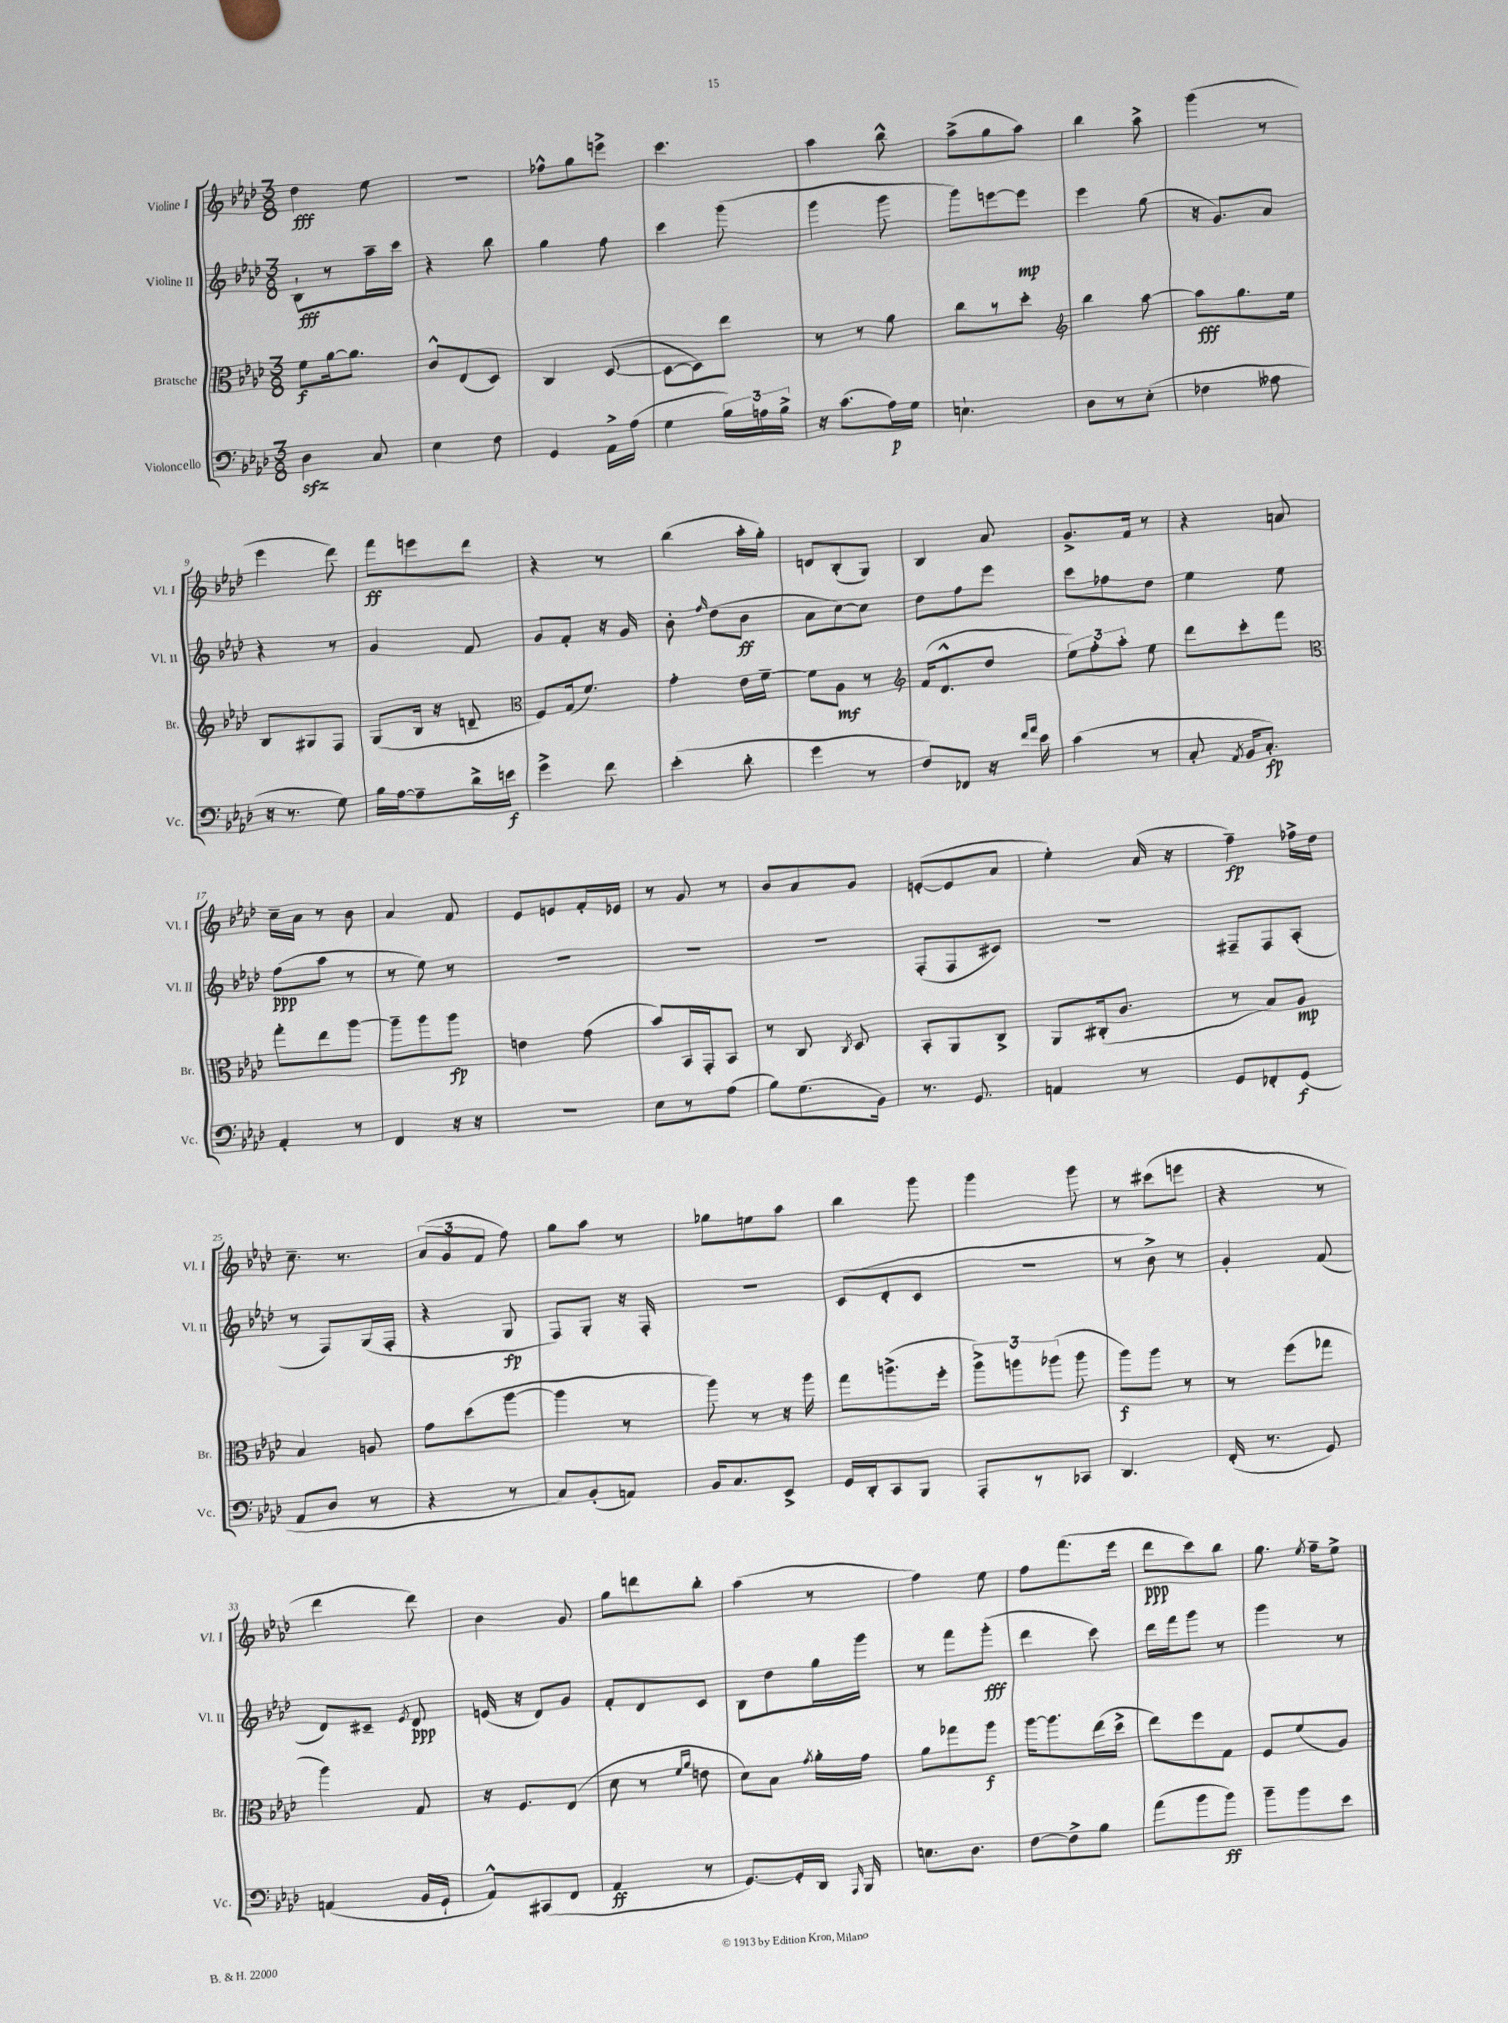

**kern	**kern	**kern	**kern
*staff4	*staff3	*staff2	*staff1
*clefF4	*clefC3	*clefG2	*clefG2
*k[b-e-a-d-]	*k[b-e-a-d-]	*k[b-e-a-d-]	*k[b-e-a-d-]
*M3/8	*M3/8	*M3/8	*M3/8
4D-	8f	8B-`	4dd-
.	[16a-	8r	.
.	8.a-]	.	.
8C	.	16aa-~	8ee-
.	.	16ccc	.
=	=	=	=
4E-	8c^^	4r	4.r
.	(8E-	.	.
8F	8D-)	8bb-	.
=	=	=	=
4GG	4C	4gg	8ff-^^
.	.	.	8gg
16AA-^	([8D-	8ff	8eee^
(16A-	.	.	.
=	=	=	=
4G	8D-_	4ccc	4.ccc
.	8D-])	.	.
24B-)	8ee-	(8ggg	.
24A	.	.	.
24B-^	.	.	.
=	=	=	=
16r	8r	4ggg	4aa-
(8.c	.	.	.
.	8r	.	.
16A-)	8a-	8ggg	8bb-^^
16G	.	.	.
=	=	=	=
4.E`	8cc	8ggg)	(8aa-^
.	8r	[8eee	8gg
.	8dd-'	8eee]	8aa-)
=	=	=	=
*	*clefG2	*	*
8D-	4bb-	4eee-	4bb-
8r	.	.	.
(8E-'	[8aa-	(8gg	8aa-^
=	=	=	=
4F-	8aa-]	16r	(4ggg
.	.	8.g)	.
.	8.gg	.	.
8A--	.	8a-	8r
.	16ee-	.	.
=	=	=	=
16r	8B-	4r	4eee-
8.r	.	.	.
.	8G#	.	.
8G)	8F	8r	8ddd-)
=	=	=	=
16B-	(8G	4g	8fff
[16A-	.	.	.
8A-~]	16B-	.	8eee
.	16r	.	.
16d-^	8d~	8f	8ddd-
16e	.	.	.
=	=	=	=
*	*clefC3	*	*
4g^	8F)	8g	4r
.	(16G	8f'	.
.	8.f)	.	.
8f	.	16r	8r
.	.	16g	.
=	=	=	=
(4e-'	4g'	8b-'	(4bb-
.	.	16qqff	.
.	.	(8dd-	.
8d-'	16e-	8b-	16aa-'
.	[16f~	.	16gg')
=	=	=	=
4g	8f]	8a-	8d
.	8A-	[8cc)	(8B-'
8r	8r	8cc]	8G)
=	=	=	=
*	*clefG2	*	*
8F)	(16f	8dd-	4B-
.	8.d-^^	.	.
8FF-	.	8ff	.
16r	8dd-	8eee-	8a-
16qqf	.	.	.
16qqa-	.	.	.
16e-	.	.	.
=	=	=	=
(4c	12ee-)	8ccc	8.g^
.	12ff'	.	.
.	.	8ff-	.
.	12aa-'	.	.
.	.	.	16f
8r	8ee-	8dd-	8r
=	=	=	=
8C'	8ddd-	4ee-	4r
8qAA-	.	.	.
16BB-	8ccc'	.	.
8.C')	.	.	.
.	8fff	8ee-	8a
=	=	=	=
*	*clefC3	*	*
4AA-'	8gg'	(8ff	16cc~
.	.	.	16a-
.	8ee-	8aa-	8r
8r	[8aa-	8r	8b-
=	=	=	=
4FF	8aa-~]	8r	4a-
.	8aa-	8ee-)	.
16r	8aa-	8r	8f
16r	.	.	.
=	=	=	=
4.r	4e	4.r	8e-
.	.	.	8e
.	(8g	.	16f'
.	.	.	16e-
=	=	=	=
8E-	8b-)	4.r	8r
8r	16BB-	.	8g
.	16GG'	.	.
(8A-	8BB-	.	8r
=	=	=	=
8B-)	8r	4.r	8b-
(8.G	8C	.	8a-
.	8qC	.	.
.	8D-	.	8g
16BB-)	.	.	.
=	=	=	=
8.r	8BB-'	(8F'	([8e'
.	8AA-	8F	8e]
8.GG	.	.	.
.	8C^	8c#)	8a-
=	=	=	=
4AA	8AA-	4.r	4ee-')
.	(16C#'	.	.
.	8.c	.	.
8r	.	.	(16a-
.	.	.	16r
=	=	=	=
8GG	8r	8F#~	4ff~)
8FF-'	8B-)	8F#	.
(8GG	8A-	(8A-'	16ff-^
.	.	.	16dd-
=	=	=	=
8AA-	4B-	8r	8.cc~
8D-	.	8F)	.
.	.	.	8.r
8r	8A	(16G	.
.	.	16F'	.
=	=	=	=
4r	8g	4r	(12a-
.	.	.	12g
.	(8dd-	.	.
.	.	.	12f
8r	[8aa-	8G	8ff)
=	=	=	=
8C)	4aa-]	8F)	8gg
(8BB-'	.	8G'	8aa-
8AA)	8r	16r	8r
.	.	16F'	.
=	=	=	=
16BB-	8aa-)	4.r	8gg-
8.C	.	.	.
.	8r	.	8ee
8EE-^	16r	.	8aa-
.	16aa-	.	.
=	=	=	=
16GG	8gg	(8c	4bb-
16DD-'	.	.	.
8CC	(8.aa^	8d-'	.
8BBB-	.	8c	8ggg
.	16ff'	.	.
=	=	=	=
8AAA-'	12aa-^)	4.r	4ggg
.	12aa	.	.
8r	.	.	.
.	(12aa-	.	.
8CC-	8aa-	.	8ggg
=	=	=	=
4.DD-	8aa-)	8r	8r
.	8aa-	8b-^)	(8ccc#
.	8r	8r	8eee
=	=	=	=
(16FF'	8r	4g'	4r
8.r	.	.	.
.	(8ff	.	.
8GG)	8gg-	(8f	8r
=	=	=	=
(4AA	4aa-)	8d-)	4ddd-
.	.	8c#~	.
.	.	8qe-	.
16BB-	8G	8d-	8ddd-)
16GG`	.	.	.
=	=	=	=
8AA-^^)	16r	(16e	4b-
.	8.F	16r	.
(8CC#	.	8d-)	.
8FF	(8E-	8g	8g
=	=	=	=
4AA-	8d-	8f'	8gg
.	8r	8d-	8ddd
.	16qqf	.	.
.	16qqa-	.	.
8r	8e	8c	8bb-'
=	=	=	=
[8.GG)	8d-)	8B-	(4aa-
.	8B-	8dd-	.
16GG']	.	.	.
.	8qg	.	.
16DD-	16a-'	16gg	8r
16qqAAA-	.	.	.
16BBB-	16g	16ggg	.
=	=	=	=
8.E	8a-	8r	4ff)
.	8gg-	8fff	.
8.D-	.	.	.
.	8aa-	(8ggg'	8ee-
=	=	=	=
[8F	[16aa-	4ddd-	8ff
.	8.aa-]	.	.
8F^]	.	.	(8.fff
8B-	(16ee-	8ccc)	.
.	16dd-^	.	16eee-
=	=	=	=
(8a-	8ee-)	16ddd-	8ddd-
.	.	16fff	.
8b-	8ff	8ggg	8ccc)
8b-)	8G	8r	8bb-
=	=	=	=
8b-~	8F	4ggg	8.gg
8b-	(8f	.	.
.	.	.	8qee-
.	.	.	16ff~
8e-	8A-)	8r	8ee-^
==	==	==	==
*-	*-	*-	*-
